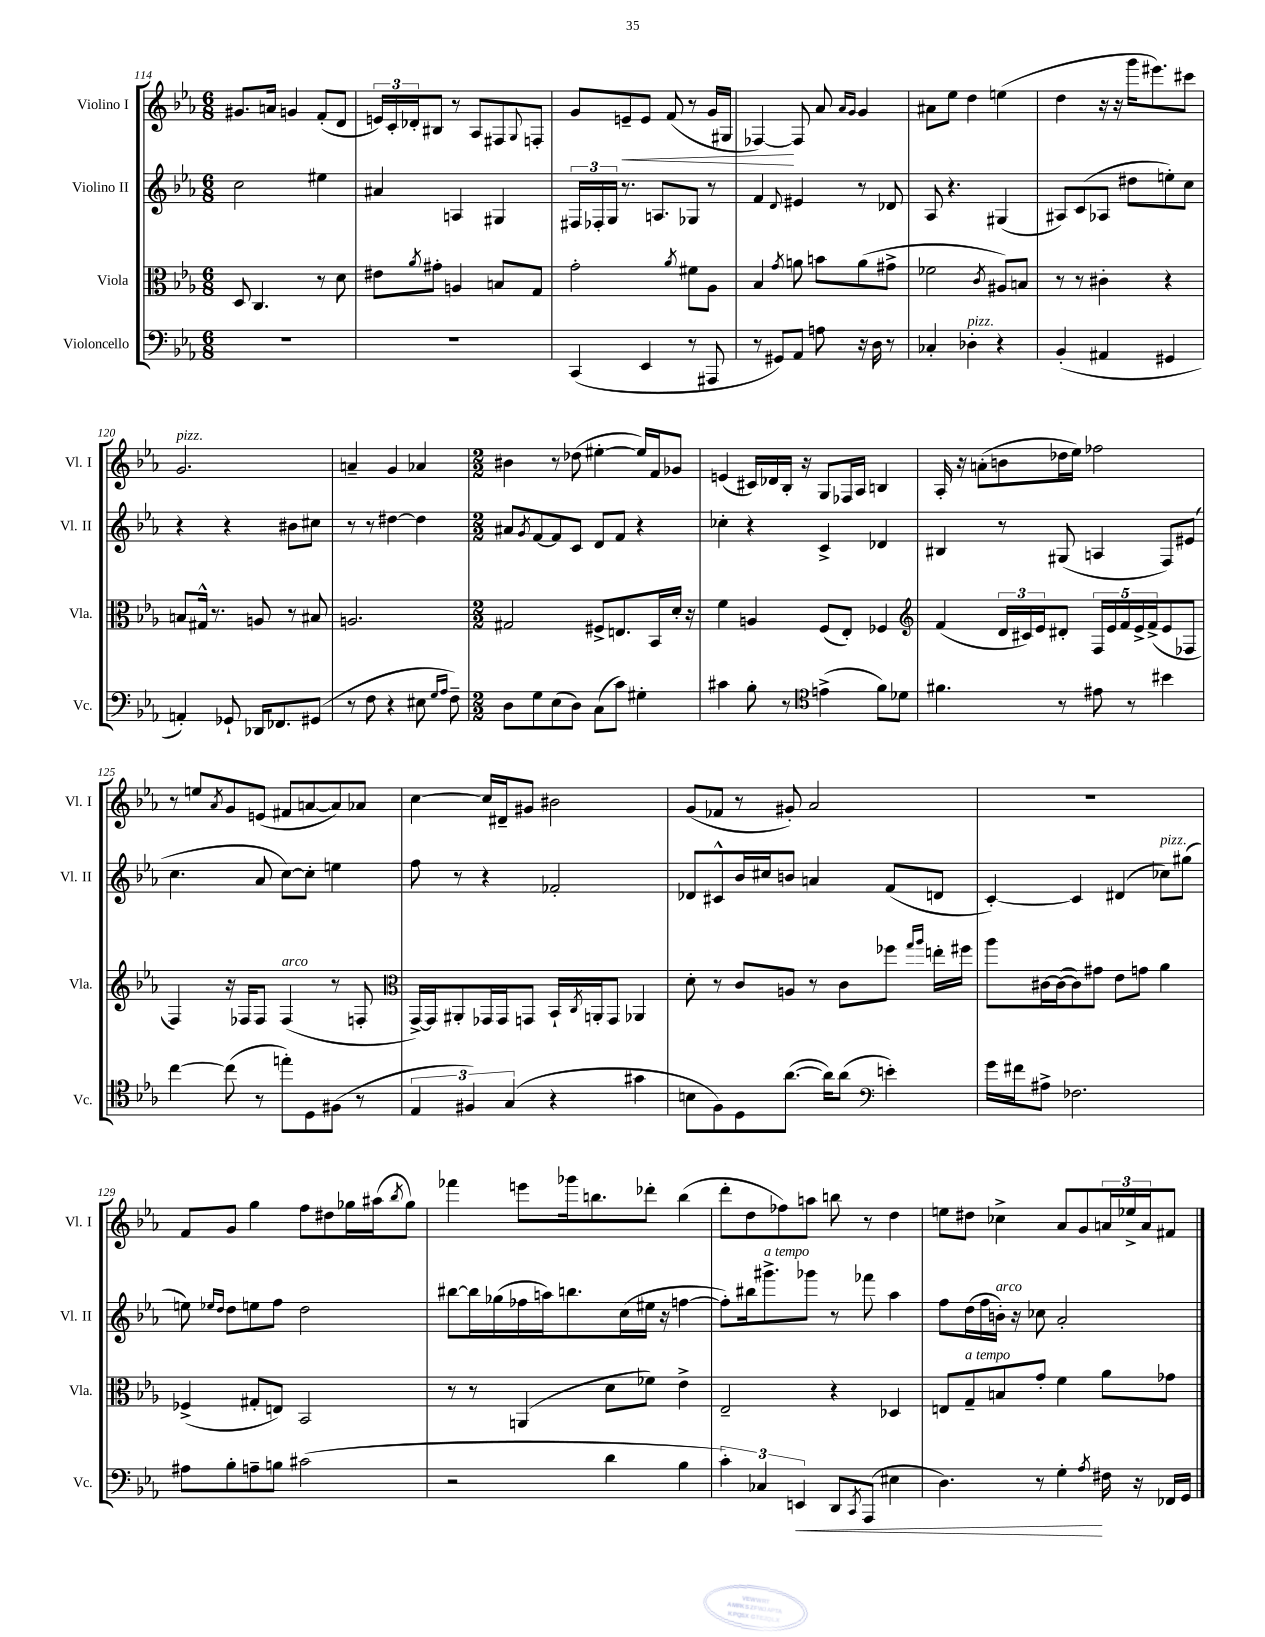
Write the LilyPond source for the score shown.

<<
\new StaffGroup <<
\new Staff = "s0" \with { instrumentName = "Violino I" shortInstrumentName = "Vl. I" } {
    \clef treble \key ees \major \numericTimeSignature \time 6/8
    gis'8. a'16 g'4 f'8-.( d'8 |
    \tuplet 3/2 { e'16) c'16-. des'16-. } bis8 r8 aes8 fis8 \appoggiatura { g8 } f8-. |
    g'8 e'8--\< e'8 f'8( r8 g'16 gis16 |
    fes4~\!) fes8 aes'8 \grace { aes'16 g'16 } g'4 |
    ais'8 ees''8 d''4 e''4( |
    d''4 r16 r16 g'''16 eis'''8.) cis'''8 |
    g'2.^\markup { \italic "pizz." } |
    a'4-- g'4 aes'4 |
    \numericTimeSignature \time 2/2 bis'4 r8 des''8( eis''4~-. eis''16) f'16 ges'8 |
    e'4( cis'16) des'16 bes16-. r16 g8 fes16 aes16 b4 |
    aes16-. r16 a'8-.( b'8 des''16 ees''16) fes''2 |
    r8 e''8 \acciaccatura { aes'8 } g'8 e'8( fis'8 a'8~ a'8) aes'8 |
    c''4~ c''16 dis'16-- gis'8 bis'2 |
    g'8( fes'8 r8 gis'8-.) aes'2 |
    R1 |
    f'8 g'8 g''4 f''8 dis''8 ges''16 ais''16( \acciaccatura { bes''8 } ges''8) |
    fes'''4 e'''8 ges'''16 b''8. des'''8-. b''4( |
    d'''8-. d''8 fes''8) a''8 b''8 r8 d''4 |
    e''8 dis''8 ces''4-> aes'8 g'8 \tuplet 3/2 { a'16 ees''16-> a'16 } fis'8 \bar "|." |
}
\new Staff = "s1" \with { instrumentName = "Violino II" shortInstrumentName = "Vl. II" } {
    \clef treble \key ees \major \numericTimeSignature \time 6/8
    c''2 eis''4 |
    ais'4 a4 gis4 |
    \tuplet 3/2 { fis16 fes16-. g16 } r8. a8. ges8 r8 |
    f'4 \appoggiatura { d'8 } eis'4 r8 des'8 |
    aes8 r4. gis4( |
    ais8) c'8( aes8 dis''8 e''8-.) c''8 |
    r4 r4 bis'8 cis''8 |
    r8 r8 dis''4~ dis''4 |
    \numericTimeSignature \time 2/2 ais'8 \acciaccatura { g'8 } f'8~ f'8 c'8 d'8 f'8 r4 |
    ces''4-. r4 c'4-> des'4 |
    bis4 r8 gis8( a4 f8) eis'8( |
    c''4. aes'8 c''8~) c''8-. e''4 |
    f''8 r8 r4 fes'2-. |
    des'8 cis'8-^ bes'16 cis''16 b'8 a'4 f'8( d'8 |
    c'4~-.) c'4 dis'4( ces''8^\markup { \italic "pizz." }) gis''8( |
    e''8) \grace { ees''16 d''16 } d''8 e''8 f''8 d''2 |
    bis''8~ bis''16 ges''16( fes''16 a''16) b''8. c''16( eis''16 r16 f''4~ |
    f''8-.) bis''16 gis'''8.->^\markup { \italic "a tempo" } ges'''8 r8 fes'''8 aes''4 |
    f''8 d''16( f''16 b'16-.^\markup { \italic "arco" }) r16 ces''8 aes'2-. \bar "|." |
}
\new Staff = "s2" \with { instrumentName = "Viola" shortInstrumentName = "Vla." } {
    \clef alto \key ees \major \numericTimeSignature \time 6/8
    d8 c4. r8 d'8 |
    eis'8 \acciaccatura { aes'8 } gis'8-. a4 b8 g8 |
    g'2-. \acciaccatura { aes'8 } fis'8 aes8 |
    bes4 \acciaccatura { g'8 } a'8 b'8 a'8( gis'8-> |
    fes'2 \acciaccatura { c'8 } ais8) b8 |
    r8 r8 cis'4-. r4 |
    b8 gis16-^ r8. a8 r8 bis8 |
    a2. |
    \numericTimeSignature \time 2/2 gis2 fis8-> e8. bes,16 d'16-. r16 |
    f'4 a4 f8( ees8-.) fes4 |
    \clef treble f'4( \tuplet 3/2 { d'16 cis'16) ees'16 } dis'8-. \tuplet 5/4 { f16 ees'16 f'16 ees'16-> f'16->( } ees'8 fes8 |
    f4) r16 fes16 fes8 fes4^\markup { \italic "arco" }( r8 f8-. |
    \clef alto g,16~->) g,16 ais,8-. ges,16 ges,16 g,8 bes,16-! \acciaccatura { c8 } a,16-. g,8 aes,4 |
    d'8-. r8 c'8 a8 r8 c'8 fes''8 \grace { g''16 aes''16 } e''16-. fis''16 |
    aes''8 cis'16~ cis'16~( cis'8) gis'8 ees'8 g'8 aes'4 |
    fes4->( gis8-. e8) bes,2 |
    r8 r8 a,4( d'8 fes'8) ees'4-> |
    ees2-- r4 des4 |
    e8 g8--^\markup { \italic "a tempo" } b8 g'8-. f'4 aes'8 ges'8 \bar "|." |
}
\new Staff = "s3" \with { instrumentName = "Violoncello" shortInstrumentName = "Vc." } {
    \clef bass \key ees \major \numericTimeSignature \time 6/8
    R2. |
    R2. |
    c,4( ees,4 r8 ais,,8 |
    r8 gis,8) aes,8 a8 r16 d16 r8 |
    ces4-. des4-.^\markup { \italic "pizz." } r4 |
    bes,4-.( ais,4 gis,4 |
    a,4-.) ges,8-! des,16 fes,8. gis,8( |
    r8 f8 r4 eis8 \grace { g16 aes16 } f8--) |
    \numericTimeSignature \time 2/2 d8 g8 ees8( d8) c8( c'8) gis4-. |
    cis'4 bes8-. r8 \clef tenor e'4->( f'8) des'8 |
    fis'4. r8 eis'8 r8 bis'4 |
    c''4~ c''8( r8 e''8-.) d8 fis8( r8 |
    \tuplet 3/2 { ees4 fis4) g4( } r4 gis'4 |
    b8 f8) d8 aes'8.~( aes'16) aes'8( \clef bass e'4-.) |
    g'16 fis'16 ais8-> fes2. |
    ais8 bes8-. a8-- b8 cis'2( |
    r2 d'4 bes4 |
    \tuplet 3/2 { c'4-.) ces4 e,4\< } d,8 \acciaccatura { c,8 } aes,,8( eis4 |
    d4.) r8 g4-.\! \acciaccatura { aes8 } fis16 r16 fes,16 g,16 \bar "|." |
}
>>
>>
\layout { \context { \Score currentBarNumber = #114 } }
